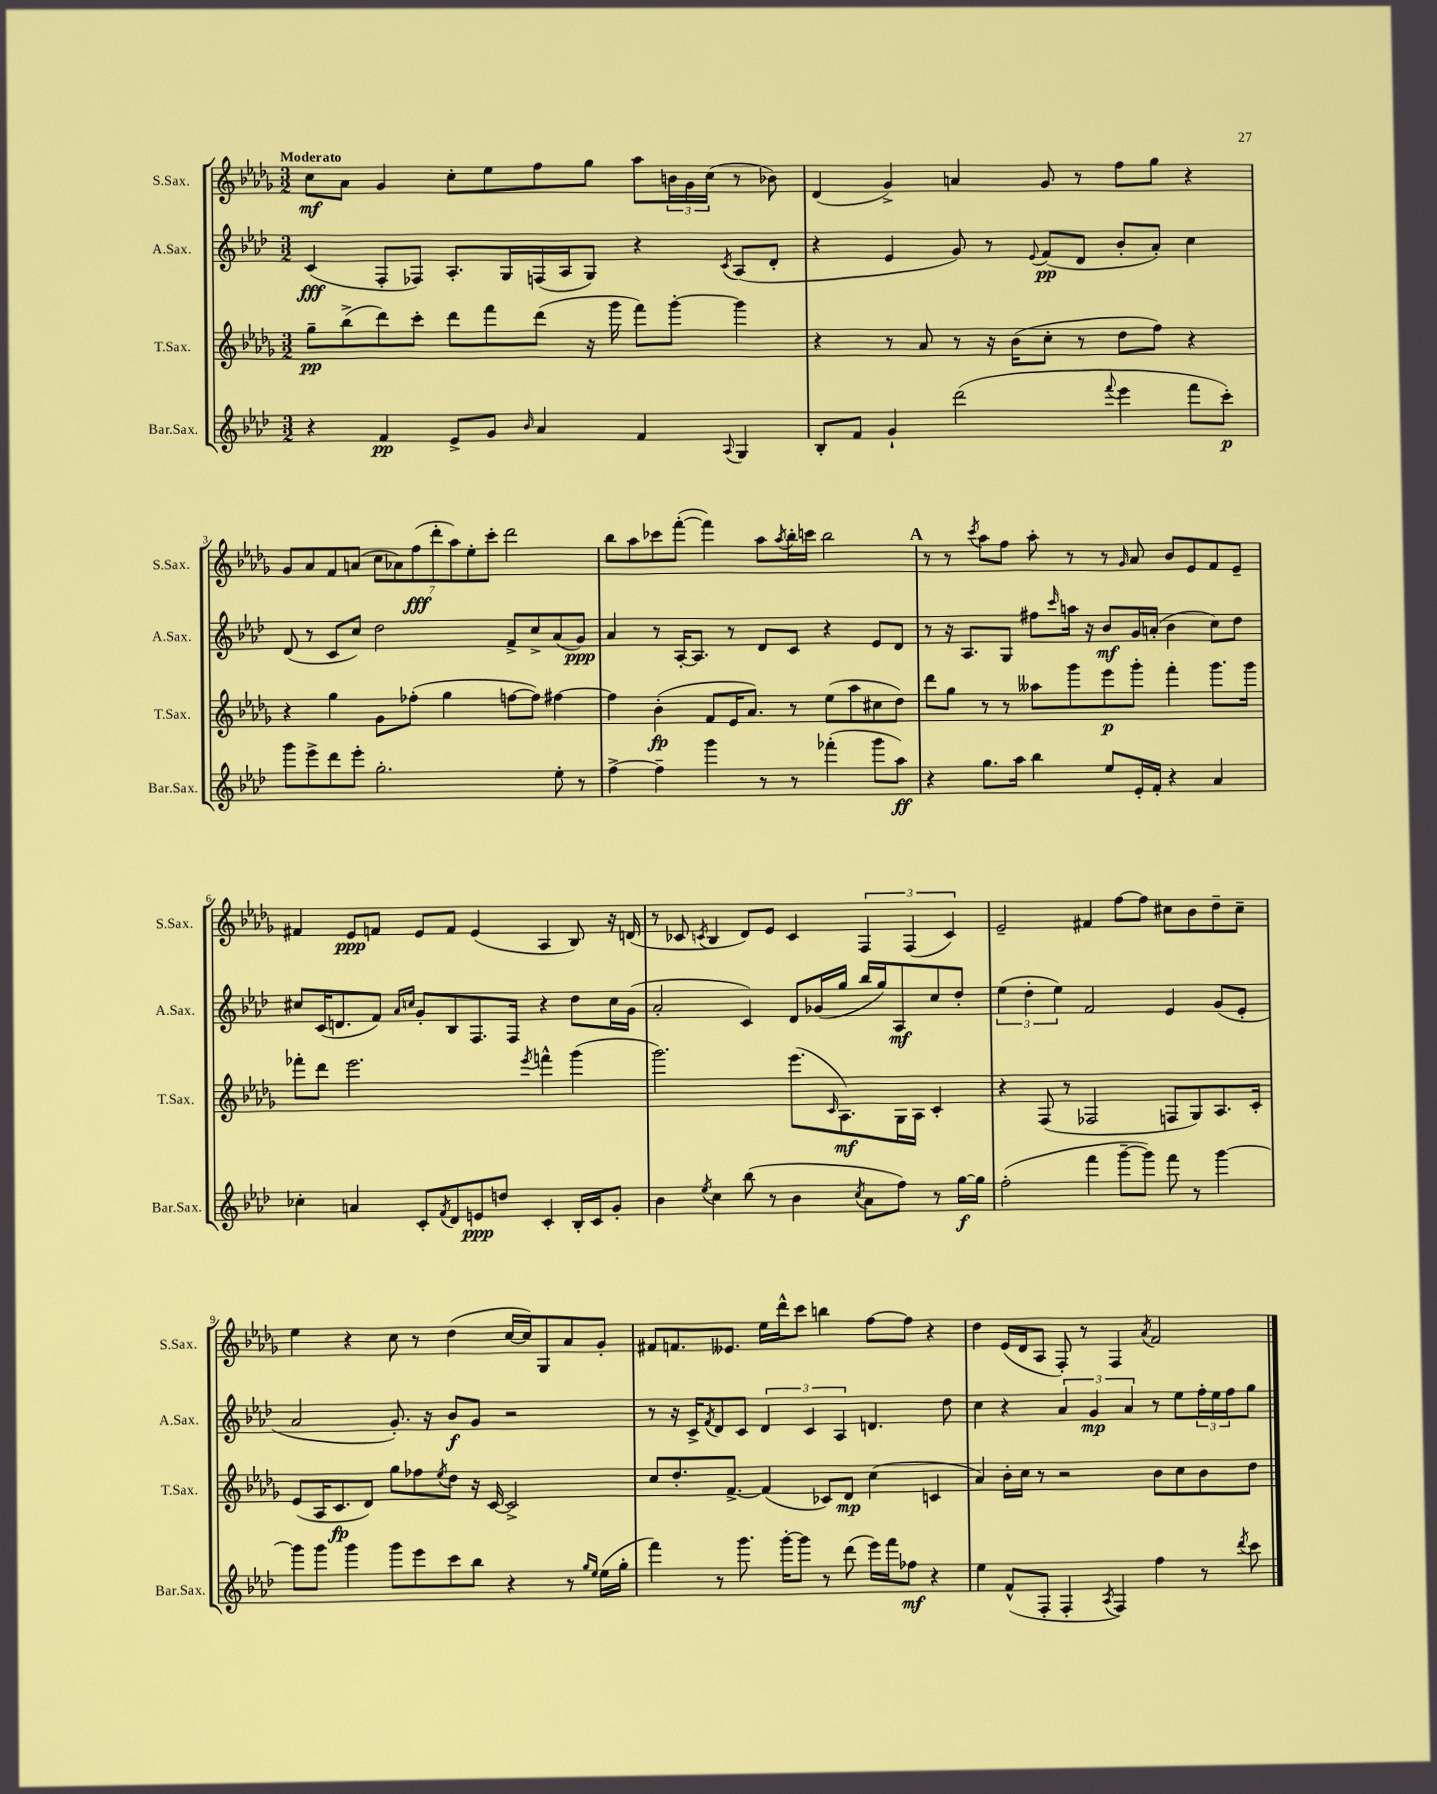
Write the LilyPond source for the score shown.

<<
\new StaffGroup <<
\new Staff = "s0" \with { instrumentName = "S.Sax." shortInstrumentName = "S.Sax." } {
    \clef treble \key des \major \numericTimeSignature \time 3/2 \tempo "Moderato"
    c''8\mf aes'8 ges'4 c''8-. ees''8 f''8 ges''8 aes''8 \tuplet 3/2 { b'16 ges'16 c''16( } r8 bes'8) |
    des'4( ges'4->) a'4 ges'8 r8 f''8 ges''8 r4 |
    ges'8 aes'8 f'8 a'8( \tuplet 7/4 { c''8 aes'8) f''8\fff( des'''8-. aes''8) ees''8-. c'''8-. } des'''2 |
    bes''8 aes''8 ces'''8 f'''8~-.( f'''4) aes''8 \acciaccatura { aes''8 } bes''16-. c'''16 bes''2 |
    \mark \markup { \bold "A" } r8 r8 \acciaccatura { c'''8 } aes''8 f''8 aes''8-. r8 r8 \grace { ges'16 } aes'8 bes'8 ees'8 f'8 ees'8-- |
    fis'4 ees'8\ppp f'8 ees'8 f'8 ees'4( aes4 bes8) r16 d'16( |
    r8 ces'8 \acciaccatura { c'8 } bes4 des'8) ees'8 c'4 \tuplet 3/2 { f4 f4( c'4) } |
    ees'2-- fis'4 f''8~ f''8 cis''8 bes'8 des''8-- cis''8-- |
    ees''4 r4 c''8 r8 des''4( c''16~ c''16) ges8 aes'8 ges'8-. |
    fis'8 f'8. eeses'8. ees''16 des'''16-^ c'''8 b''4 f''8~ f''8 r4 |
    des''4 ees'16( des'16 aes8 f8-.) r8 f4 \acciaccatura { aes'8 } f'2 \bar "|." |
}
\new Staff = "s1" \with { instrumentName = "A.Sax." shortInstrumentName = "A.Sax." } {
    \clef treble \key aes \major \numericTimeSignature \time 3/2
    c'4\fff( f8-. fes8) aes8.-. g16 f16( aes16 g8) r4 \acciaccatura { c'8 } aes8( des'8-. |
    r4 ees'4 g'8) r8 \appoggiatura { ees'8 } f'8\pp( des'8 bes'8-. aes'8-.) c''4 |
    des'8( r8 c'8 c''8) des''2 f'8-> c''8-> aes'8( g'8\ppp) |
    aes'4 r8 aes16~-. aes8. r8 des'8 c'8 r4 ees'8 des'8 |
    \mark \markup { \bold "A" } r8 r16 aes8. g8 fis''8 \grace { c'''16 } a''16 r16 bes'8\mf g'16 a'16-.( bes'4 c''8) des''8 |
    cis''8 c'16( d'8. f'8) \grace { aes'16 c''16 } g'8-. bes8 f8. f16 r4 des''8 c''16 g'16( |
    aes'2-. c'4) des'8 ges'16( g''16 bes''16 g''16) aes8\mf c''8 des''8-. |
    \tuplet 3/2 { ees''4( des''4-. ees''4) } f'2 ees'4 g'8( ees'8-. |
    aes'2 g'8.-.) r16 bes'8\f g'8 r2 |
    r8 r16 c'16-> \acciaccatura { f'8 } des'8 c'8 \tuplet 3/2 { des'4 c'4 aes4 } d'4. des''8 |
    c''4 r4 \tuplet 3/2 { aes'4 g'4\mp aes'4 } r8 ees''8 \tuplet 3/2 { f''16-. ees''16 f''16 } g''8 \bar "|." |
}
\new Staff = "s2" \with { instrumentName = "T.Sax." shortInstrumentName = "T.Sax." } {
    \clef treble \key des \major \numericTimeSignature \time 3/2
    ges''8--\pp bes''8->( des'''8) c'''8-. des'''8 f'''8 des'''8( r16 ges'''16 f'''8) ges'''8~-. ges'''4 |
    r4 r8 aes'8 r8 r16 bes'16( c''8-. r8 des''8 f''8) r4 |
    r4 ges''4 ges'8 fes''8-.( ges''4 f''8~ f''8) fis''4~ |
    fis''4 bes'4-.\fp( f'8 ees'16 aes'8.) r8 ees''8( aes''8 cis''8 des''8) |
    \mark \markup { \bold "A" } des'''8 ges''8 r8 r8 aeses''8 ges'''8 ees'''8\p ges'''8-. f'''4-. ges'''8. ges'''16 |
    fes'''8-. des'''8 ees'''2. \acciaccatura { ees'''8 } f'''4-^ ges'''4( |
    ges'''2.) ees'''8.( \grace { c'16 } aes8.\mf) ges16 aes16 c'4-. |
    r4 f8( r8 fes2 f8 ges8) aes8. c'16-. |
    ees'8( aes16 c'8.\fp des'8) ges''8 fes''8 \acciaccatura { ees''8 } des''8 r16 c'16~ c'2-> |
    c''8 des''8.-. f'8.~-> f'4( ces'8) des'8\mp c''4( c'4 |
    aes'4) bes'16-. c''16 r8 r2 bes'8 c''8 bes'8 des''8 \bar "|." |
}
\new Staff = "s3" \with { instrumentName = "Bar.Sax." shortInstrumentName = "Bar.Sax." } {
    \clef treble \key aes \major \numericTimeSignature \time 3/2
    r4 f'4\pp ees'8-> g'8 \grace { bes'16 } aes'4 f'4 \appoggiatura { aes8 } g4 |
    bes8-. f'8 g'4-! des'''2( \appoggiatura { f'''8 } ees'''4 f'''8 c'''8-.\p) |
    g'''8 ees'''8-> des'''8 ees'''8-. g''2.-. ees''8-. r8 |
    f''4~-> f''4-- g'''4 r8 r8 fes'''4-.( g'''8 aes''8\ff) |
    \mark \markup { \bold "A" } r4 g''8. aes''16 bes''4 ees''8 ees'16-. f'16-. r4 aes'4 |
    ces''4-. a'4 c'8-. \acciaccatura { f'8 } des'8 e'8\ppp d''8 c'4-. bes16-. c'16 g'8-. |
    bes'4 \acciaccatura { ees''8 } c''4 bes''8( r8 bes'4 \acciaccatura { c''8 } aes'8 f''8) r8 g''16~\f g''16 |
    f''2-.( f'''4 g'''8~-- g'''8) f'''8 r8 g'''4~ |
    g'''8 g'''8 g'''4 g'''8 ees'''8 c'''8 bes''8 r4 r8 \grace { g''16 ees''16 } ees''16( g''16-. |
    f'''4) r8 g'''8. g'''16~-. g'''8 r8 des'''8( ees'''16) f'''16 fes''8\mf r4 |
    ees''4 f'8-^( f8-. f4-. \acciaccatura { aes8 } f4) f''4 r8 \acciaccatura { des'''8 } c'''8 \bar "|." |
}
>>
>>
